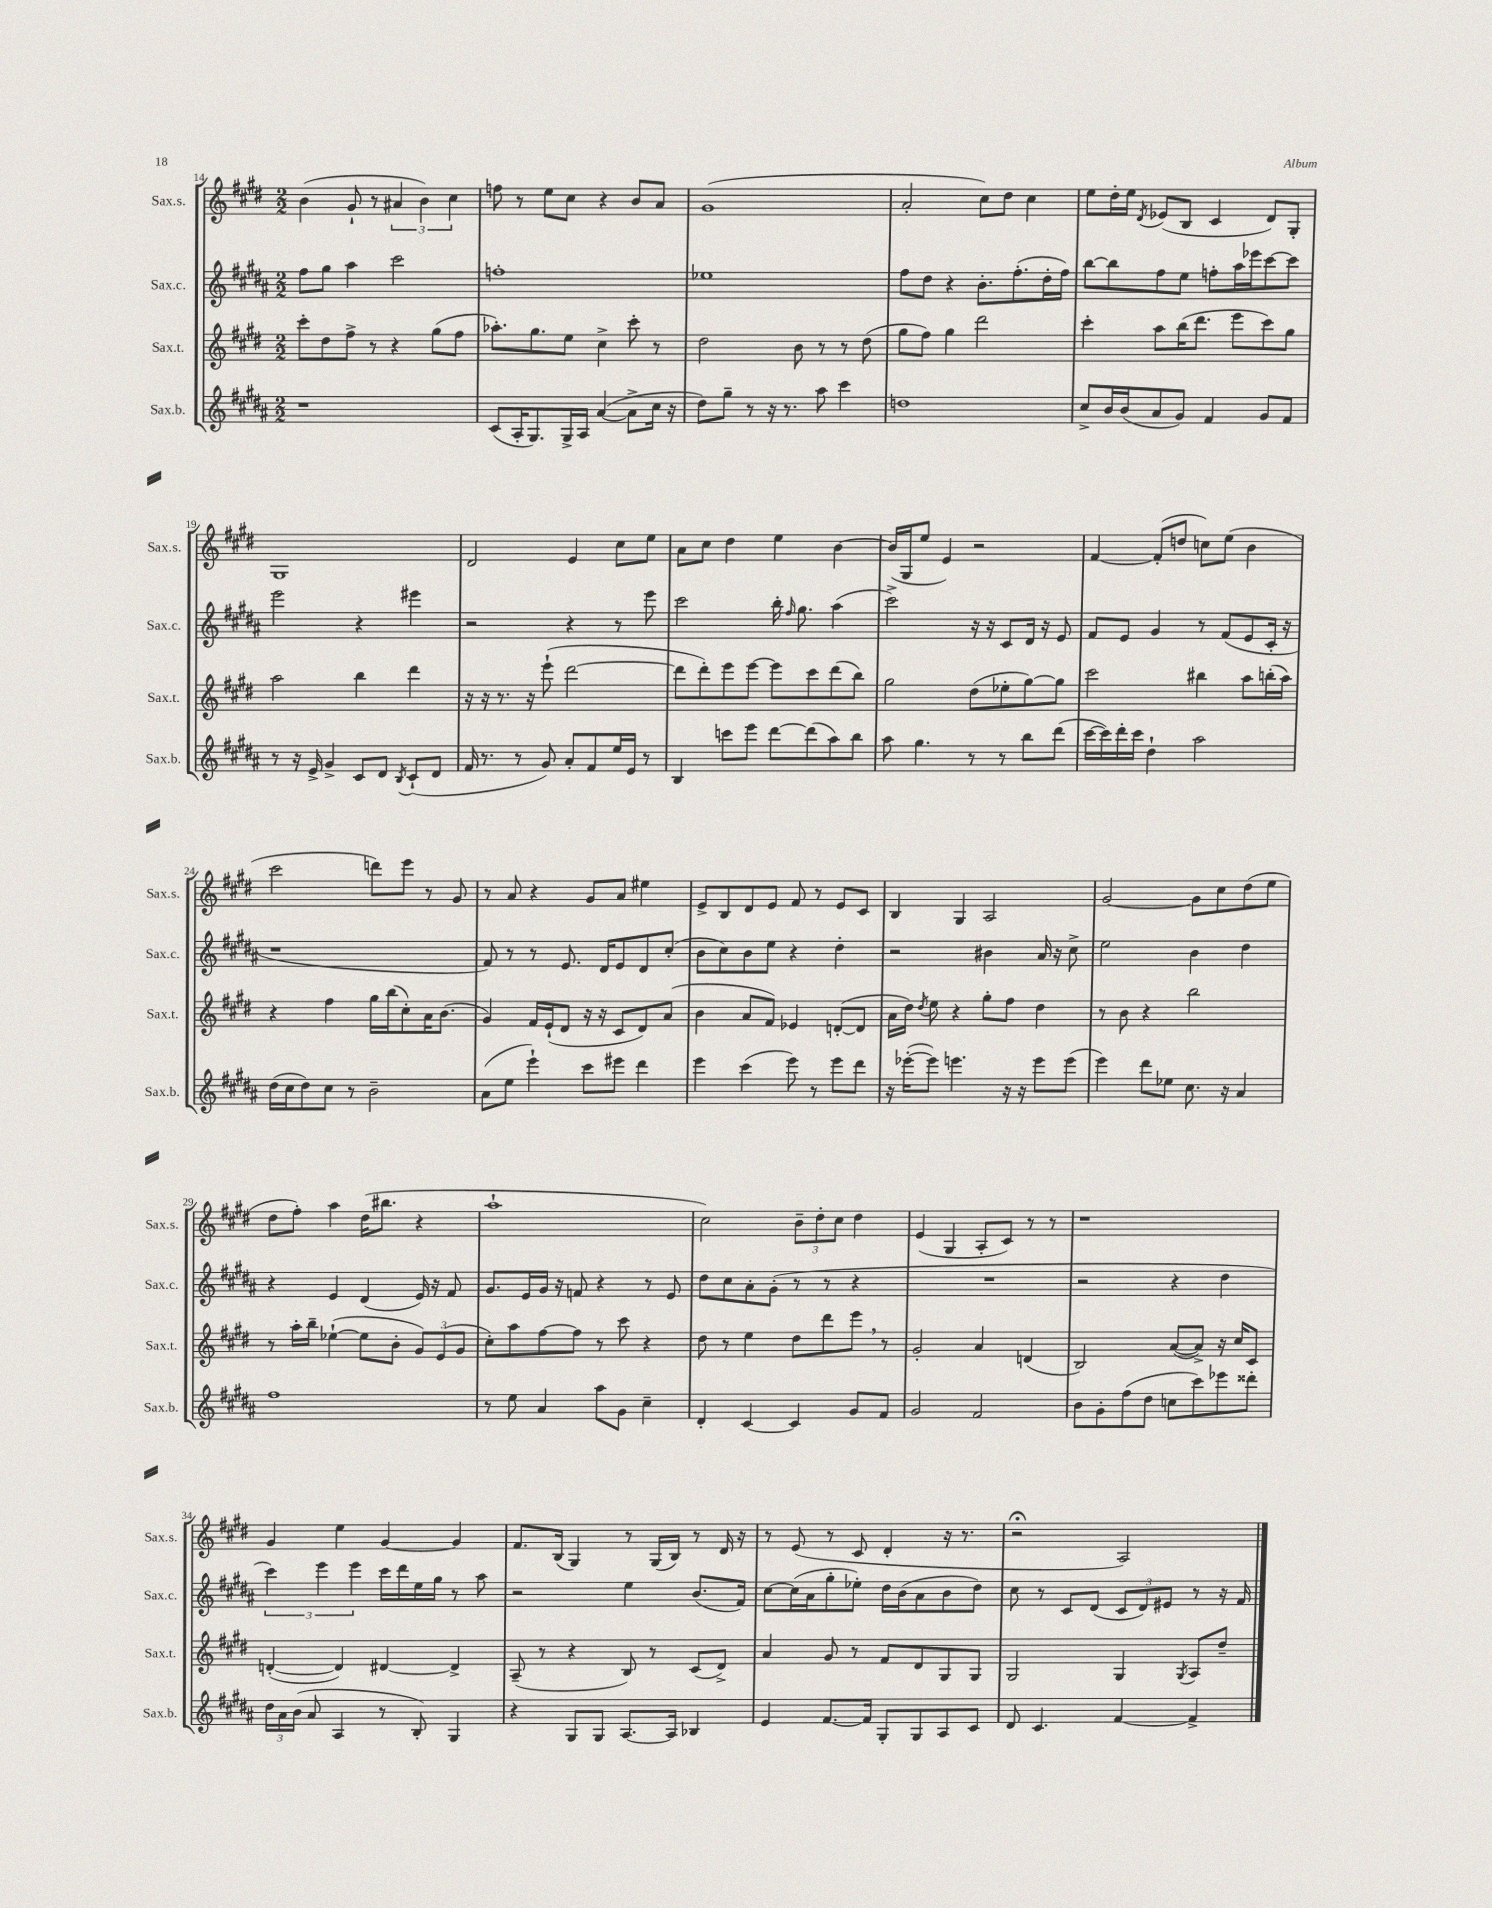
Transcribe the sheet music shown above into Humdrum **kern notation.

**kern	**kern	**kern	**kern
*staff4	*staff3	*staff2	*staff1
*clefG2	*clefG2	*clefG2	*clefG2
*k[f#c#g#d#a#]	*k[f#c#g#d#]	*k[f#c#g#d#a#]	*k[f#c#g#d#]
*M2/2	*M2/2	*M2/2	*M2/2
1r	8ccc#'	8ff#	(4b
.	8dd#	8gg#	.
.	8ff#^	4aa#	8g#`
.	8r	.	8r
.	4r	2ccc#	6a#
.	.	.	6b)
.	(8gg#	.	.
.	.	.	6cc#
.	8ff#	.	.
=	=	=	=
(8c#	8.aa-')	1ff'	8ff
16A#'	.	.	8r
8.G#)	8.gg#	.	.
.	.	.	8ee
16G#^	8ee	.	8cc#
16A#	.	.	.
([4a#	4cc#^	.	4r
8a#^]	8ccc#'	.	8b
16cc#	8r	.	8a
16r	.	.	.
=	=	=	=
8dd#)	2dd#	1ee-	(1g#
8gg#~	.	.	.
8r	.	.	.
16r	.	.	.
8.r	.	.	.
.	8b	.	.
8aa#	8r	.	.
4ccc#	8r	.	.
.	(8dd#	.	.
=	=	=	=
1dd	8gg#	8ff#	2a'
.	8ff#)	8dd#	.
.	4gg#	4r	.
.	2ddd#	8.b'	8cc#)
.	.	.	8dd#
.	.	(8.ff#'	.
.	.	.	4cc#
.	.	16dd#'	.
.	.	16ff#)	.
=	=	=	=
8cc#^	4ccc#'	[8bb	8ee
16b	.	8bb]	16dd#'
(16b	.	.	16ee
.	.	.	8qd#
8a#	8aa	8ff#	(8e-
8g#)	(16bb	8ee	8B
.	8.ddd#	.	.
4f#	.	8ff'	4c#
.	8eee	16aa#	.
.	.	16eee-	.
8g#	8ccc#)	[8ccc#	8d#)
8f#	8gg#	8ccc#]	8G#'
=	=	=	=
8r	2aa	2eee	1G#
16r	.	.	.
16e^	.	.	.
4g#^	.	.	.
8c#	4bb	4r	.
8d#	.	.	.
8qB	.	.	.
(8c#`	4ddd#	4eee#	.
8d#	.	.	.
=	=	=	=
16f#	16r	2r	2d#
8.r	16r	.	.
.	8.r	.	.
8r	.	.	.
.	16r	.	.
8g#)	(8eee`	.	.
8a#'	[2ddd#	4r	4e
8f#	.	.	.
16ee	.	8r	8cc#
16e	.	.	.
8r	.	8eee	8ee
=	=	=	=
4B	8ddd#]	2ccc#	8a
.	8ddd#')	.	8cc#
8ccc	8eee	.	4dd#
8eee	[8eee	.	.
[8ddd#	8eee]	16bb'	4ee
.	.	16qqff#	.
.	.	8.gg#	.
(8ddd#]	8ccc#	.	.
8aa#)	(8ddd#	(4aa#	[4b
8bb	8bb)	.	.
=	=	=	=
8aa#	2gg#	2ccc#^)	(16b]
.	.	.	16G#
4.gg#	.	.	8ee
.	.	.	4e)
8r	(8dd#	16r	2r
.	.	16r	.
8r	8ee-'	8c#	.
8bb	[8gg#)	16d#	.
.	.	16r	.
(8ddd#	8gg#]	8e	.
=	=	=	=
[16ccc#	2ccc#	8f#	[4f#
16ccc#])	.	.	.
16ddd#'	.	8e	.
16ccc#	.	.	.
4dd#`	.	4g#	(8f#']
.	.	.	8dd
2aa#	4bb#	8r	8cc)
.	.	(8f#	(8ee
.	8aa	8e	4b
.	(16bb'	16c#'	.
.	16aa)	16r	.
=	=	=	=
(16dd#	4r	1r	2ccc#
16cc#	.	.	.
8dd#)	.	.	.
8cc#	4ff#	.	.
8r	.	.	.
2b~	16gg#	.	8ddd)
.	(16bb	.	.
.	8cc#')	.	8eee
.	16a	.	8r
.	(8.b	.	.
.	.	.	8g#
=	=	=	=
(8a#	4g#)	8f#)	8r
8ee	.	8r	8a
4eee`)	16f#	8r	4r
.	(16e`	.	.
.	8d#	8.e	.
8ccc#	16r	.	8g#
.	16r	16d#	.
8eee#	8c#	8e	8a
4ddd#	8d#)	8d#	4ee#
.	(8a	(8cc#'	.
=	=	=	=
4eee	4b	8b	8e^
.	.	8cc#)	8B
(4ccc#	8a	8b	8d#
.	8f#)	8ee	8e
8eee)	4e-	4r	8f#
8r	.	.	8r
8eee	([8d'	4dd#'	8e
8ddd#	8d]	.	8c#
=	=	=	=
16r	16a	2r	4B
([16eee-'	16dd#)	.	.
.	8qdd#	.	.
8eee-])	8ee	.	.
4.eee	4r	.	4G#
.	8gg#'	4b#	2A
16r	8ff#	.	.
16r	.	.	.
8eee	4dd#	16a#	.
.	.	16r	.
(8eee	.	8cc#^	.
=	=	=	=
4eee)	8r	2ee	[2g#
.	8b	.	.
8ddd#	4r	.	.
8ee-	.	.	.
8.cc#	2bb	4b	8g#]
.	.	.	8cc#
16r	.	.	.
4a#	.	4dd#	(8dd#
.	.	.	8ee
=	=	=	=
1ff#	8r	4r	8dd#
.	16aa'	.	8ff#')
.	16bb~	.	.
.	([4ee-`	4e	4aa
.	8ee-]	(4d#	(16dd#
.	.	.	8.bb#
.	8b'	.	.
.	12g#)	16e)	4r
.	.	16r	.
.	(12e	.	.
.	.	8f#	.
.	12g#	.	.
=	=	=	=
8r	8cc#')	8.g#	1aa`
8ee	8aa	.	.
.	.	16e	.
4a#	[8ff#	16g#	.
.	.	16r	.
.	8ff#]	8f	.
8aa#	8r	4r	.
8g#	8ccc#	.	.
4cc#~	4r	8r	.
.	.	8e	.
=	=	=	=
4d#'	8dd#	8dd#	2cc#)
.	8r	8cc#	.
[4c#	4ee	8a#'	.
.	.	(8g#'	.
4c#]	8dd#	8r	12b~
.	.	.	12dd#'
.	8ddd#	8r	.
.	.	.	12cc#
8g#	8eee	4r	4dd#
8f#	8r	.	.
=	=	=	=
2g#	2g#'	1r	(4e
.	.	.	4G#
2f#	4a	.	8A'
.	.	.	8c#)
.	(4d	.	8r
.	.	.	8r
=	=	=	=
8b	2B)	2r	1r
8g#'	.	.	.
(8ff#	.	.	.
8dd#	.	.	.
8cc	([8a	4r	.
8ccc#)	8a^])	.	.
8eee-	16r	4dd#	.
.	16cc#	.	.
8ddd##'	8c#	.	.
=	=	=	=
24dd#	([4d'	6ccc#)	4g#
24a#	.	.	.
(24b	.	.	.
8a#	.	.	.
.	.	6eee	.
4A#	4d])	.	4ee
.	.	6eee	.
8r	[4d#	16ccc#	[4g#
.	.	16ddd#	.
8B')	.	16ee	.
.	.	16gg#	.
4G#	4d#^]	8r	4g#]
.	.	8aa#	.
=	=	=	=
4r	(8A~	2r	8.f#
.	8r	.	.
.	.	.	(16B
8G#	4r	.	4G#)
8G#	.	.	.
[8.A#	8B)	4ee	8r
.	8r	.	(16G#
16A#]	.	.	16B)
4B-	(8c#	(8.b	8r
.	8d#^)	.	16d#
.	.	16f#)	16r
=	=	=	=
4e	4a	[8cc#	8r
.	.	(16cc#]	(8e
.	.	16a#	.
[8.f#	8g#	8gg#'	8r
.	8r	8ee-')	8c#
16f#]	.	.	.
8G#'	8f#	16dd#	4d#'
.	.	(16b	.
8G#	8d#	8a#	.
8A#	8G#	8b	16r
.	.	.	8.r
8c#	8G#	8dd#)	.
=	=	=	=
8d#	2G#	8cc#	2r;
4.c#	.	8r	.
.	.	8c#	.
.	.	(8d#	.
[4f#	4G#	12c#	2A)
.	.	12d#)	.
.	.	12e#	.
.	8qG#	.	.
4f#^]	8A	8r	.
.	8dd#~	16r	.
.	.	16f#	.
==	==	==	==
*-	*-	*-	*-
